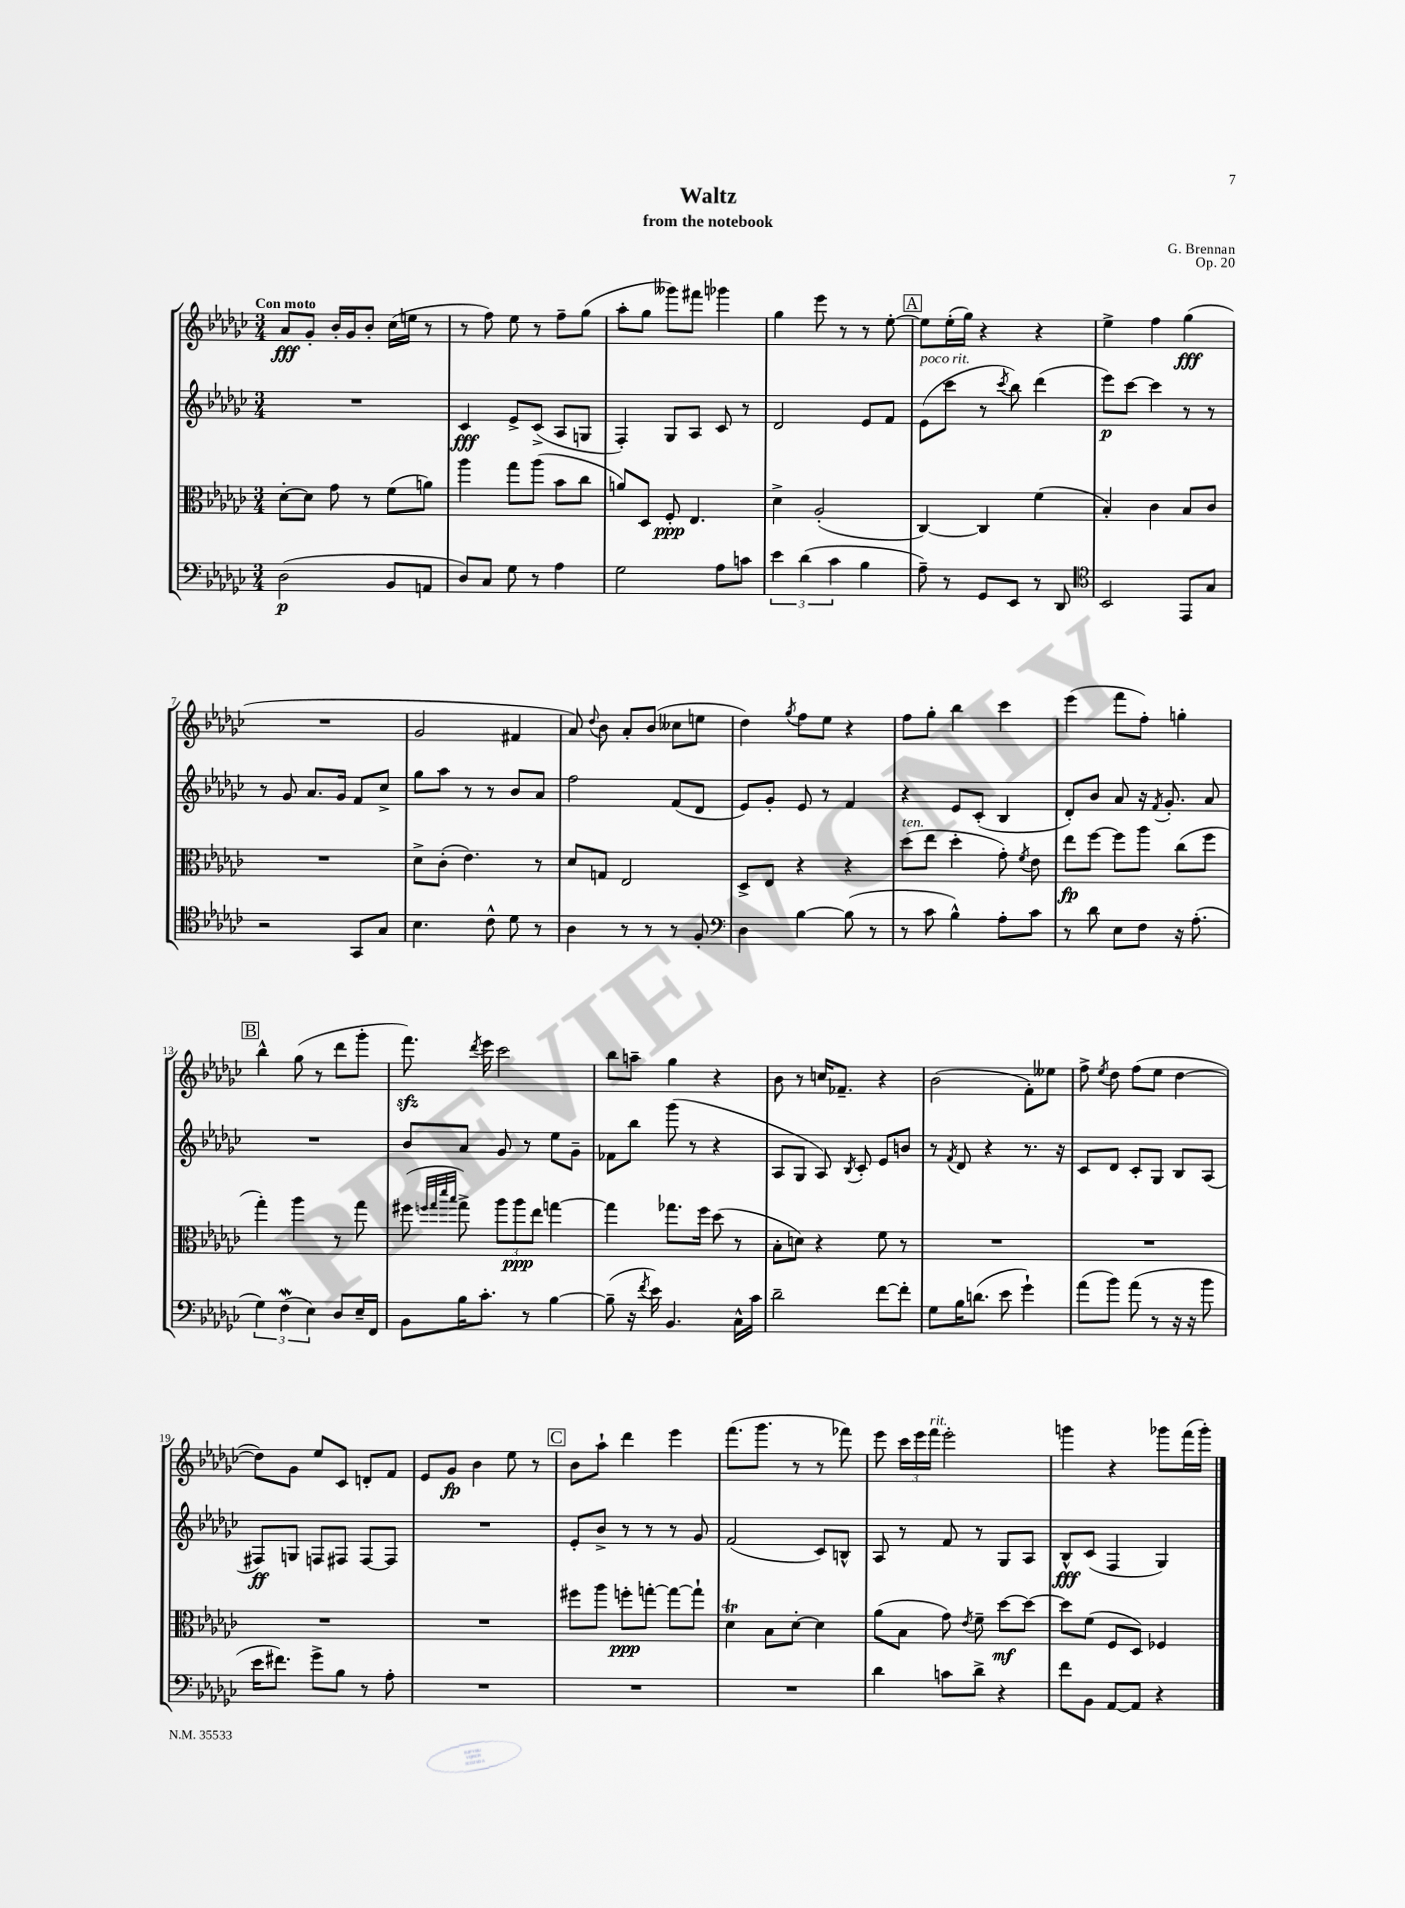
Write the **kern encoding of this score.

**kern	**dynam	**kern	**dynam	**kern	**dynam	**kern	**dynam
*part4	*part4	*part3	*part3	*part2	*part2	*part1	*part1
*staff4	*staff4	*staff3	*staff3	*staff2	*staff2	*staff1	*staff1
*clefF4	*	*clefC3	*	*clefG2	*	*clefG2	*
*k[b-e-a-d-g-c-]	*	*k[b-e-a-d-g-c-]	*	*k[b-e-a-d-g-c-]	*	*k[b-e-a-d-g-c-]	*
*M3/4	*	*M3/4	*	*M3/4	*	*M3/4	*
=1	=1	=1	=1	=1	=1	=1	=1
!	!	!	!	!	!	!LO:TX:a:B:t=Con moto	!
(2D-\	p	[8d-'\L	.	2.r	.	8a-/L	fff
.	.	8d-\J]	.	.	.	8g-'/J	.
.	.	8g-\	.	.	.	16b-'/LL	.
.	.	.	.	.	.	16g-/J	.
.	.	8r	.	.	.	8b-'/J	.
8BB-/L	.	(8f\L	.	.	.	(16cc-\LL	.
.	.	.	.	.	.	16een\JJ	.
8AAn/J	.	8an\J)	.	.	.	8r	.
=2	=2	=2	=2	=2	=2	=2	=2
8D-/L)	.	4aa-\	.	4c-/	fff	8r	.
8C-/J	.	.	.	.	.	8ff\)	.
8G-\	.	8gg-\L	.	8e-^/L	.	8ee-\	.
8r	.	(8aa-\J	.	(8c-^/J	.	8r	.
4A-\	.	8b-\L	.	8A-/L	.	8ff~\L	.
.	.	8cc-\J	.	8Gn/J	.	(8gg-\J	.
=3	=3	=3	=3	=3	=3	=3	=3
2G-\	.	8an/L)	.	4F'/)	.	8aa-'\L	.
.	.	8D-/J	.	.	.	8gg-\J	.
.	.	8F'/	ppp	8G-/L	.	8ggg--X\L)	.
.	.	4.E-/	.	8A-/J	.	8fff#X\J	.
8A-\L	.	.	.	8c-/	.	4ggg-X\	.
8cn\J	.	.	.	8r	.	.	.
=4	=4	=4	=4	=4	=4	=4	=4
6e-\	.	4d-^\	.	2d-/	.	4gg-\	.
(6d-\	.	.	.	.	.	.	.
.	.	(2A-'/	.	.	.	8eee-\	.
6c-\	.	.	.	.	.	.	.
.	.	.	.	.	.	8r	.
4B-\	.	.	.	8e-/L	.	8r	.
.	.	.	.	8f/J	.	[8ee-'\	.
!!LO:REH:place=s1:t=A
=5	=5	=5	=5	=5	=5	=5	=5
!	!	!	!	!LO:TX:a:i:t=poco rit.	!	!	!
8A-~\)	.	[4C-/)	.	(8e-\L	.	8ee-\L]	.
8r	.	.	.	8ccc-\J	.	(16ee-'\L	.
.	.	.	.	.	.	16gg-\JJ)	.
8GG-/L	.	4C-/]	.	8r	.	4r	.
.	.	.	.	8qccc-/	.	.	.
8EE-/J	.	.	.	8bb-\)	.	.	.
8r	.	(4f\	.	(4ddd-\	.	4r	.
8DD-/	.	.	.	.	.	.	.
=6	=6	=6	=6	=6	=6	=6	=6
*clefC4	*	*	*	*	*	*	*
2BB-/	.	4B-'/)	.	8eee-\L)	p	4ee-^\	.
.	.	.	.	[8ccc-\J	.	.	.
.	.	4c-\	.	4ccc-\]	.	4ff\	.
8EE-/L	.	8B-/L	.	8r	.	(4gg-\	fff
8G-/J	.	8c-/J	.	8r	.	.	.
!!LO:LB:g=z
=7	=7	=7	=7	=7	=7	=7	=7
2r	.	2.r	.	8r	.	2.r	.
.	.	.	.	8g-/	.	.	.
.	.	.	.	8.a-/L	.	.	.
.	.	.	.	16g-/Jk	.	.	.
8GG-/L	.	.	.	8f/L	.	.	.
8G-/J	.	.	.	8cc-^/J	.	.	.
=8	=8	=8	=8	=8	=8	=8	=8
4.B-\	.	8d-^\L	.	8gg-\L	.	2g-/	.
.	.	(8c-'\J	.	8aa-\J	.	.	.
.	.	4.e-\)	.	8r	.	.	.
8c-^^\	.	.	.	8r	.	.	.
8d-\	.	.	.	8b-/L	.	4f#X/	.
8r	.	8r	.	8a-/J	.	.	.
=9	=9	=9	=9	=9	=9	=9	=9
4A-\	.	8d-/L	.	2ff\	.	8a-/)	.
.	.	.	.	.	.	8qqdd-/	.
.	.	8Gn/J	.	.	.	8b-\	.
8r	.	2E-/	.	.	.	8a-'/L	.
8r	.	.	.	.	.	(8b-/J	.
8r	.	.	.	(8f/L	.	8cc--X\L	.
8F'/	.	.	.	8d-/J	.	8een\J	.
=10	=10	=10	=10	=10	=10	=10	=10
*clefF4	*	*	*	*	*	*	*
4D-\	.	8D-^/L	.	8e-/L)	.	4dd-\)	.
.	.	8E-/J	.	8g-'/J	.	.	.
.	.	.	.	.	.	8qgg-/	.
[4B-\	.	4r	.	8e-/	.	8ff\L	.
.	.	.	.	8r	.	8ee-\J	.
(8B-\]	.	4r	.	4f/	.	4r	.
8r	.	.	.	.	.	.	.
=11	=11	=11	=11	=11	=11	=11	=11
!	!	!LO:TX:a:i:t=ten.	!	!	!	!	!
8r	.	(8dd-\L	.	4r	.	8ff\L	.
8c-\	.	8ee-\J	.	.	.	8gg-'\J	.
4B-^^\)	.	4dd-'\	.	8e-/L	.	4bb-\	.
.	.	.	.	(8c-'/J	.	.	.
8A-'\L	.	8g-'\)	.	4B-/	.	4ccc-\	.
.	.	8qf/	.	.	.	.	.
8c-\J	.	8e-\	.	.	.	.	.
=12	=12	=12	=12	=12	=12	=12	=12
8r	.	8ee-\L	fp	8d-'/L)	.	(4eee-\	.
8d-\	.	[8ff\J	.	8b-/J	.	.	.
8E-\L	.	8ff\L]	.	8a-/	.	8fff\L	.
8F\J	.	8aa-\J	.	16r	.	8ff'\J)	.
.	.	.	.	8qf/	.	.	.
.	.	.	.	8.g-'/	.	.	.
16r	.	(8cc-\L	.	.	.	4ggn'\	.
(8.A-'\	.	.	.	.	.	.	.
.	.	8ff\J	.	8a-/	.	.	.
!!LO:LB:g=z
!!LO:REH:place=s1:t=B
=13	=13	=13	=13	=13	=13	=13	=13
6G-\)	.	4gg-'\)	.	2.r	.	4bb-^^\	.
(6FW\	.	.	.	.	.	.	.
.	.	4aa-\	.	.	.	(8gg-\	.
6E-\)	.	.	.	.	.	.	.
.	.	.	.	.	.	8r	.
8D-/L	.	8r	.	.	.	8ddd-\L	.
16E-~/L	.	8gg-\	.	.	.	8ggg-'\J	.
16FF/JJ	.	.	.	.	.	.	.
=14	=14	=14	=14	=14	=14	=14	=14
8BB-\L	.	(8ff#X\	.	8b-/L	.	8.fffzz\)	.
.	.	32qqffn/LLL	.	.	.	.	.
.	.	32qqgg-/	.	.	.	.	.
.	.	32qqddd-/	.	.	.	.	.
.	.	32qqbb-/JJJ	.	.	.	.	.
16B-\K	.	8gg-^\)	.	8a-/J	.	.	.
.	.	.	.	.	.	8qddd-/	.
8.c-'\J	.	.	.	.	.	16eee-\	.
.	.	12aa-\L	.	8g-/	.	2ccc-\	.
.	.	12aa-\	ppp	.	.	.	.
8r	.	.	.	8r	.	.	.
.	.	12ee-\J	.	.	.	.	.
[4B-\	.	[4ggn\	.	8ee-\L	.	.	.
.	.	.	.	8g-~\J	.	.	.
=15	=15	=15	=15	=15	=15	=15	=15
(8B-~\]	.	4gg\]	.	8f-X\L	.	8bb-\L	.
16r	.	.	.	8bb-\J	.	8aan~\J	.
8qf/	.	.	.	.	.	.	.
16e-\)	.	.	.	.	.	.	.
4.BB-/	.	8.gg-X\L	.	(8ggg-\	.	4gg-\	.
.	.	.	.	8r	.	.	.
.	.	16ff\Jk	.	.	.	.	.
.	.	(8dd-\	.	4r	.	4r	.
16C-^^\LL	.	8r	.	.	.	.	.
16c-\JJ	.	.	.	.	.	.	.
=16	=16	=16	=16	=16	=16	=16	=16
2d-~\	.	8B-'\L	.	8A-/L	.	8b-\	.
.	.	8dn\J)	.	8G-/J	.	8r	.
.	.	4r	.	8A-/)	.	16ccn/KL	.
.	.	.	.	.	.	8.f-X~/J	.
.	.	.	.	8qB-/	.	.	.
.	.	.	.	8c-'/	.	.	.
[8f\L	.	8f\	.	8e-/L	.	4r	.
8f'\J]	.	8r	.	8bn/J	.	.	.
=17	=17	=17	=17	=17	=17	=17	=17
8G-\L	.	2.r	.	8r	.	(2b-\	.
.	.	.	.	8qf/	.	.	.
16B-\K	.	.	.	8d-/	.	.	.
(8.dn\J	.	.	.	.	.	.	.
.	.	.	.	4r	.	.	.
8e-\	.	.	.	.	.	.	.
4g-`\)	.	.	.	8.r	.	8f'\L)	.
.	.	.	.	.	.	8ee--X\J	.
.	.	.	.	16r	.	.	.
=18	=18	=18	=18	=18	=18	=18	=18
(8a-\L	.	2.r	.	8c-/L	.	8ff^\	.
.	.	.	.	.	.	8qee-/	.
8b-\J)	.	.	.	8d-/J	.	8dd-\	.
(8a-\	.	.	.	8c-'/L	.	(8ff\L	.
8r	.	.	.	8G-/J	.	8ee-\J	.
16r	.	.	.	8B-/L	.	[4dd-\	.
16r	.	.	.	.	.	.	.
8b-\	.	.	.	(8A-/J	.	.	.
!!LO:LB:g=z
=19	=19	=19	=19	=19	=19	=19	=19
16e-\KL	.	2.r	.	8F#X/L)	ff	8dd-\L])	.
8.f#X\J)	.	.	.	.	.	.	.
.	.	.	.	8Gn/J	.	8g-\J	.
8g-^\L	.	.	.	8Fn/L	.	8ee-/L	.
8B-\J	.	.	.	8F#X/J	.	8c-/J	.
8r	.	.	.	[8F#/L	.	8dn'/L	.
8A-'\	.	.	.	8F#/J]	.	8f/J	.
=20	=20	=20	=20	=20	=20	=20	=20
2.r	.	2.r	.	2.r	.	8e-/L	.
.	.	.	.	.	.	8g-/J	fp
.	.	.	.	.	.	4b-\	.
.	.	.	.	.	.	8ee-\	.
.	.	.	.	.	.	8r	.
!!LO:REH:place=s1:t=C
=21	=21	=21	=21	=21	=21	=21	=21
2.r	.	8ff#X\L	.	8e-'/L	.	8b-\L	.
.	.	8aa-\J	.	8b-^/J	.	8aa-`\J	.
.	.	8ffn'\L	ppp	8r	.	4ddd-\	.
.	.	[8ggn'\J	.	8r	.	.	.
.	.	8gg\L_	.	8r	.	4eee-\	.
.	.	8gg`\J]	.	8g-/	.	.	.
=22	=22	=22	=22	=22	=22	=22	=22
2.r	.	4d-T\	.	(2f/	.	(8.fff\L	.
.	.	.	.	.	.	8.ggg-\J	.
.	.	8B-\L	.	.	.	.	.
.	.	[8d-'\J	.	.	.	8r	.
.	.	4d-\]	.	8c-/L)	.	8r	.
.	.	.	.	8Bn^^/J	.	8fff-X\)	.
=23	=23	=23	=23	=23	=23	=23	=23
4d-\	.	(8a-\L	.	8A-/	.	8eee-\	.
.	.	8B-\J	.	8r	.	24ccc-\LL	.
.	.	.	.	.	.	24eee-\	.
!	!	!	!	!	!	!LO:TX:a:i:t=rit.	!
.	.	.	.	.	.	24fff\JJ	.
8cn\L	.	8g-\)	.	8f/	.	2eee-'\	.
.	.	8qe-/	.	.	.	.	.
8d-^\J	.	8f~\	.	8r	.	.	.
4r	.	[8dd-\L	mf	8G-/L	.	.	.
.	.	8dd-\J_	.	8A-/J	.	.	.
=24	=24	=24	=24	=24	=24	=24	=24
8f\L	.	8dd-\L]	.	8B-^^/L	fff	4gggn\	.
8BB-\J	.	(8f\J	.	(8c-/J	.	.	.
[8AA-/L	.	8F/L	.	4F/	.	4r	.
8AA-/J]	.	8D-/J)	.	.	.	.	.
4r	.	4F-X/	.	4G-/)	.	8ggg-X\L	.
.	.	.	.	.	.	(16fff\L	.
.	.	.	.	.	.	16ggg-'\JJ)	.
==	==	==	==	==	==	==	==
*-	*-	*-	*-	*-	*-	*-	*-
